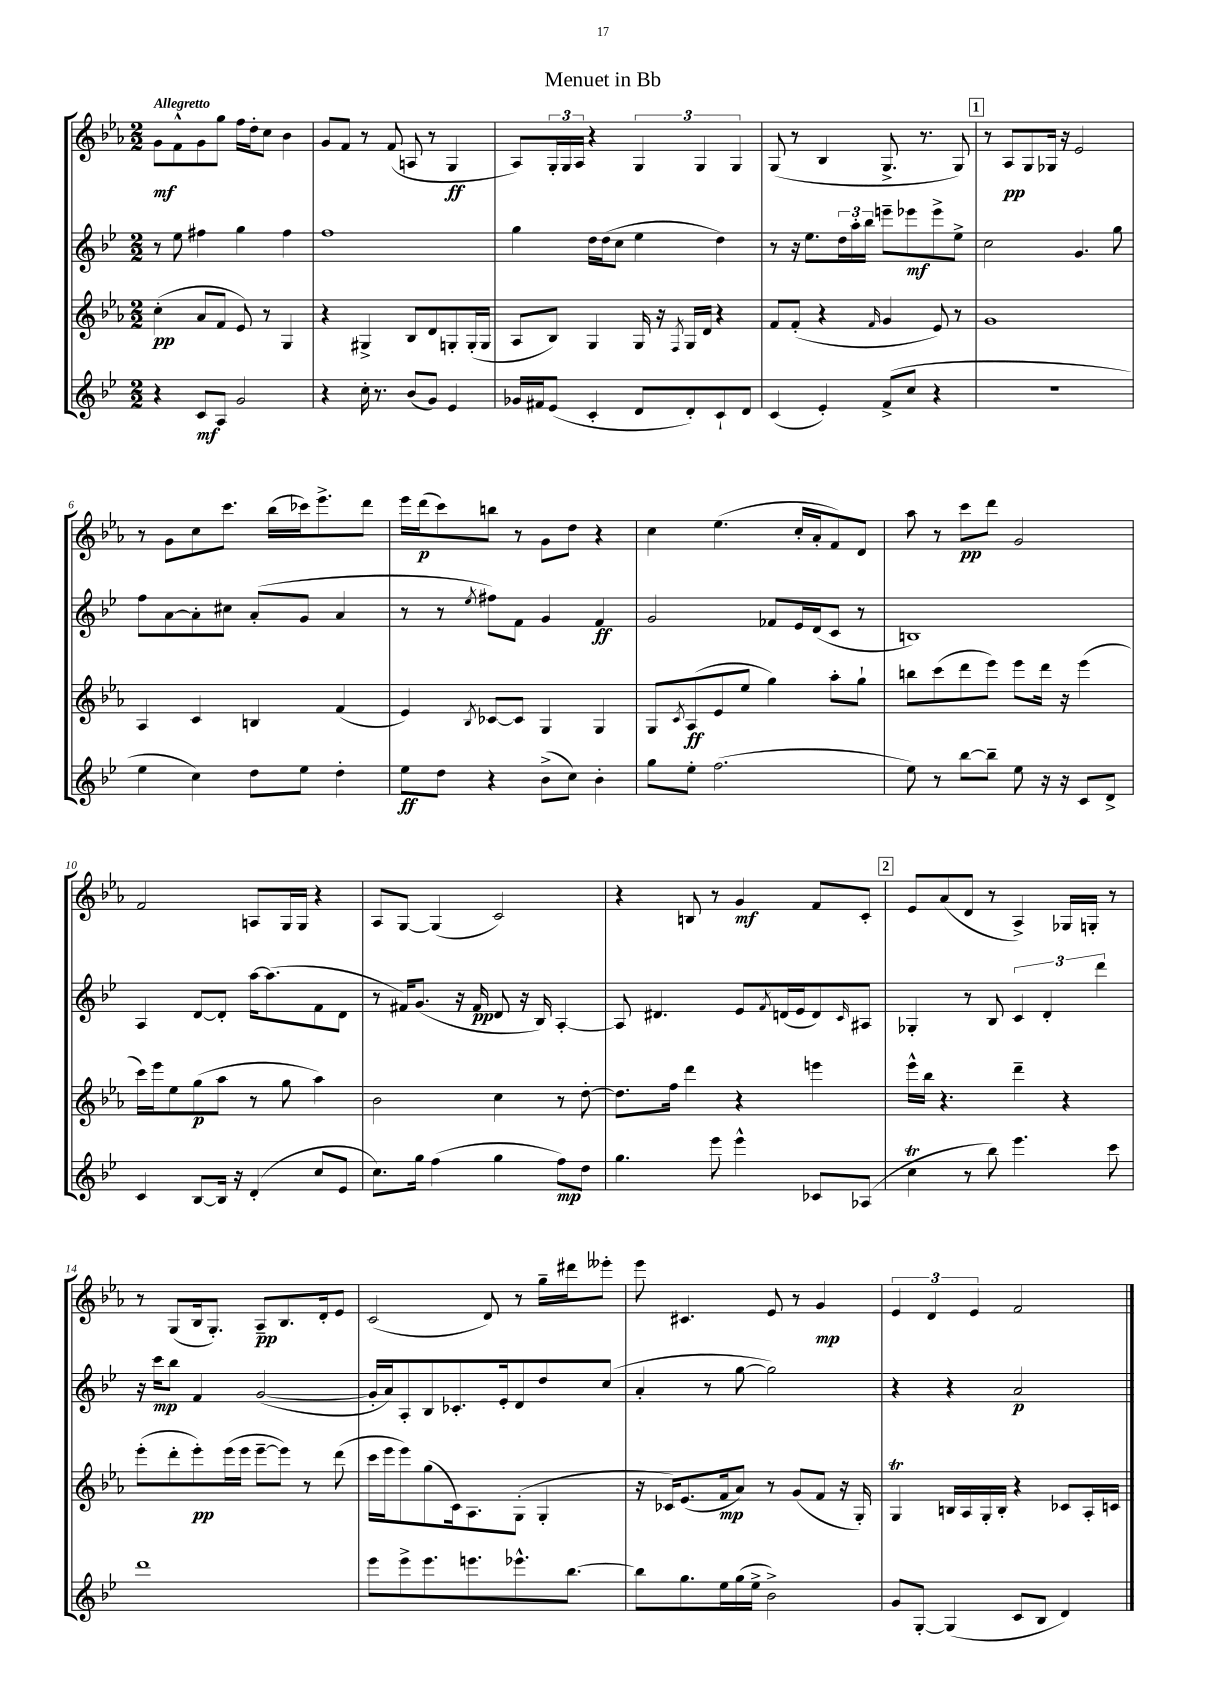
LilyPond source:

\header { title = "Menuet in Bb" }
<<
\new StaffGroup <<
\new Staff = "s0" {
    \clef treble \key ees \major \numericTimeSignature \time 2/2 \tempo "Allegretto"
    g'8\mf f'8-^ g'8 g''8 f''16 d''16-. c''8 bes'4 |
    g'8 f'8 r8 f'8( a8 r8 g4\ff |
    aes8) \tuplet 3/2 { g16-. g16 aes16 } r4 \tuplet 3/2 { g4 g4 g4 } |
    g8( r8 bes4 g8.-> r8. g8) |
    \mark \markup { \box "1" } r8 aes8\pp g8 ges16 r16 ees'2 |
    r8 g'8 c''8 c'''8. bes''16( ces'''16) ees'''8.-> d'''8 |
    ees'''16 d'''16\p( c'''8) b''8 r8 g'8 d''8 r4 |
    c''4 ees''4.( c''16-. aes'16-. f'8) d'8 |
    aes''8 r8 c'''8\pp d'''8 g'2 |
    f'2 a8 g16 g16 r4 |
    aes8 g8~ g4( c'2) |
    r4 b8 r8 g'4\mf f'8 c'8-. |
    \mark \markup { \box "2" } ees'8 aes'8( d'8 r8 aes4->) ges16 g16-. r8 |
    r8 g8( bes16 g8.-.) aes8--\pp bes8. d'16-. ees'8 |
    c'2( d'8) r8 g''16-- dis'''16 eeses'''8-. |
    ees'''8 cis'4. ees'8 r8 g'4\mp |
    \tuplet 3/2 { ees'4 d'4 ees'4 } f'2 \bar "|." |
}
\new Staff = "s1" {
    \clef treble \key bes \major \numericTimeSignature \time 2/2
    r8 ees''8 fis''4 g''4 fis''4 |
    f''1 |
    g''4 d''16 d''16( c''8 ees''4 d''4) |
    r8 r16 ees''8. \tuplet 3/2 { d''16 a''16-. bes''16 } e'''8-- ees'''8\mf ees'''8-> ees''8-> |
    \mark \markup { \box "1" } c''2 g'4. g''8 |
    f''8 a'8~ a'8-. cis''8 a'8-.( g'8 a'4 |
    r8 r8 \acciaccatura { ees''8 } fis''8) f'8 g'4 f'4\ff |
    g'2 fes'8 ees'16 d'16( c'8 r8 |
    b1) |
    a4 d'8~ d'8-. a''16~ a''8.( f'8 d'8 |
    r8 fis'16) g'8.( r16 fis'16\pp d'8 r16 bes16) a4~-. |
    a8 dis'4. ees'8 \acciaccatura { f'8 } d'16( ees'16 d'8) \grace { c'16 } ais8 |
    \mark \markup { \box "2" } ges4-. r8 bes8 \tuplet 3/2 { c'4 d'4-. d'''4 } |
    r16 c'''16\mp bes''8 f'4 g'2~( |
    g'16-. a'16) a8-. bes8 ces'8.-. ees'16-. d'8 d''8 c''8( |
    a'4-. r8 g''8~ g''2) |
    r4 r4 a'2\p \bar "|." |
}
\new Staff = "s2" {
    \clef treble \key ees \major \numericTimeSignature \time 2/2
    c''4-.\pp( aes'8 f'8 ees'8) r8 g4 |
    r4 gis4-> bes8 d'8 g8-. g16-.( g16 |
    aes8 bes8) g4 g16 r16 \acciaccatura { f8 } g16 d'16 r4 |
    f'8 f'8-.( r4 \grace { f'16 } g'4 ees'8) r8 |
    \mark \markup { \box "1" } g'1 |
    aes4 c'4 b4 f'4( |
    ees'4) \acciaccatura { bes8 } ces'8~ ces'8 g4 g4 |
    g8 \acciaccatura { c'8 } aes8\ff( ees'8 ees''8 g''4) aes''8-. g''8-! |
    b''8 c'''8( d'''8 ees'''8) ees'''8 d'''16 r16 ees'''4( |
    c'''16) ees'''16 ees''8 g''8\p( aes''8 r8 g''8 aes''4) |
    bes'2 c''4 r8 d''8~-. |
    d''8. f''16 d'''4 r4 e'''4 |
    \mark \markup { \box "2" } ees'''16-^ bes''16 r4. d'''4-- r4 |
    ees'''8-.( d'''8-. ees'''8-.\pp) ees'''16( ees'''16 ees'''8~-- ees'''8) r8 d'''8( |
    c'''16 ees'''16 ees'''8) g''8( c'16) aes8. g8-.( g4-. |
    r16 ces'16) ees'8.( f'16\mp aes'8) r8 g'8( f'8 r16 g16-.) |
    g4\trill b16 aes16 g16-. b16-. r4 ces'8 aes16-. c'16 \bar "|." |
}
\new Staff = "s3" {
    \clef treble \key bes \major \numericTimeSignature \time 2/2
    r4 c'8\mf a8 g'2 |
    r4 c''16-. r8. bes'8( g'8) ees'4 |
    ges'16 fis'16 ees'8( c'4-. d'8 d'8-.) c'8-! d'8 |
    c'4( ees'4-.) f'8->( c''8 r4 |
    \mark \markup { \box "1" } R1 |
    ees''4 c''4) d''8 ees''8 d''4-. |
    ees''8\ff d''8 r4 bes'8->( c''8) bes'4-. |
    g''8 ees''8-. f''2.( |
    ees''8) r8 bes''8~ bes''8-- ees''8 r16 r16 c'8 d'8-> |
    c'4 bes8~ bes16 r16 d'4-.( c''8 ees'8 |
    c''8.) g''16 f''4( g''4 f''8\mp) d''8 |
    g''4. ees'''8 ees'''4-^ ces'8 aes8( |
    \mark \markup { \box "2" } c''4\trill r8 bes''8) ees'''4. c'''8 |
    d'''1 |
    ees'''8 ees'''8-> ees'''8. e'''8. ees'''8.-^ bes''8.~ |
    bes''8 g''8. ees''16 g''16( ees''16-> bes'2->) |
    g'8 g8~-. g4( c'8 bes8 d'4) \bar "|." |
}
>>
>>
